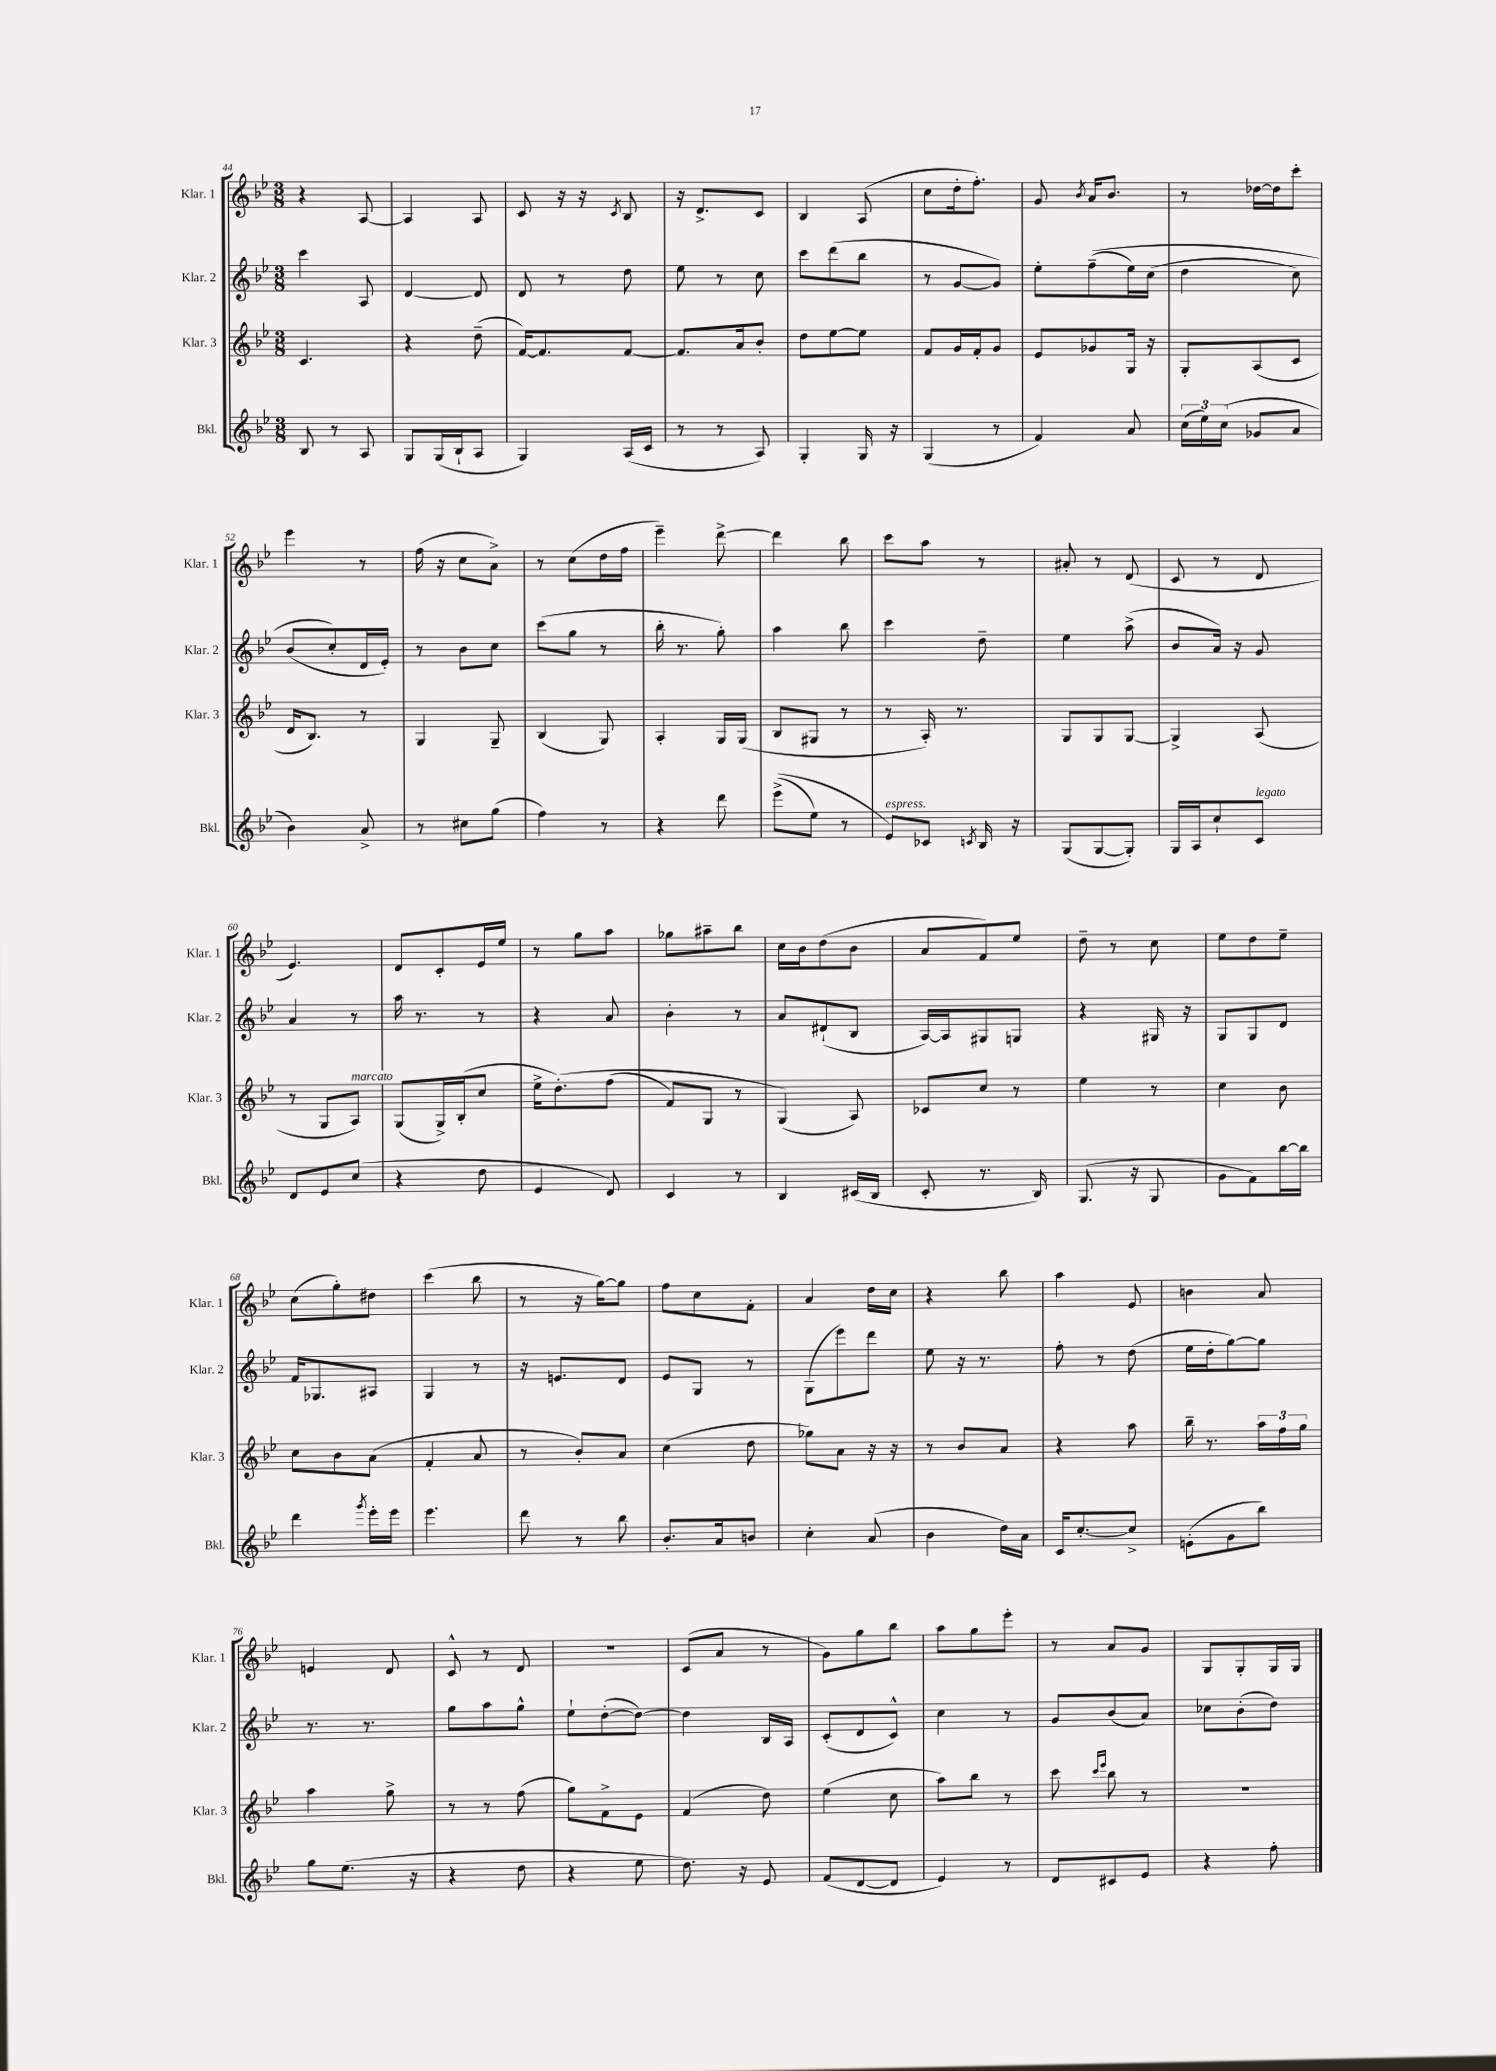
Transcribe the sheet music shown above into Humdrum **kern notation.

**kern	**kern	**kern	**kern
*staff4	*staff3	*staff2	*staff1
*clefG2	*clefG2	*clefG2	*clefG2
*k[b-e-]	*k[b-e-]	*k[b-e-]	*k[b-e-]
*M3/8	*M3/8	*M3/8	*M3/8
8B-	4.c	4ccc	4r
8r	.	.	.
8A	.	8A	[8A
=	=	=	=
8G	4r	[4d	4A]
(16G	.	.	.
16B-`	.	.	.
8A	(8dd~	8d]	8A
=	=	=	=
4G)	[16f)	8d	8c
.	8.f]	.	.
.	.	8r	16r
.	.	.	16r
.	.	.	8qc
(16A	[8f	8dd	8B-
16c	.	.	.
=	=	=	=
8r	8.f]	8ee-	16r
.	.	.	8.d^
8r	.	8r	.
.	16a	.	.
8A)	8b-'	8cc	8c
=	=	=	=
4G'	8dd	8ccc	4B-
.	[8ee-	(8ddd	.
16G	8ee-]	8bb-	(8A
16r	.	.	.
=	=	=	=
(4G	8f	8r	8cc
.	16g	[8g	16dd'
.	16f'	.	8.ff')
8r	8g	8g])	.
=	=	=	=
4f)	8e-	8ee-'	8g
.	.	.	8qb-
.	8g-	&((8ff~	16a
.	.	.	8.b-
8a	16G	16ee-)	.
.	16r	(16cc	.
=	=	=	=
(24cc	8G'	4dd	8r
24ee-)	.	.	.
(24cc	.	.	.
8g-	(8A	.	[16dd-
.	.	.	16dd-]
8a	8c	8cc)	8ccc'
=	=	=	=
4b-)	16d	(8b-	4eee-
.	8.B-)	.	.
.	.	8cc'&)	.
8a^	8r	16d	8r
.	.	16e-')	.
=	=	=	=
8r	4G	8r	(16ff
.	.	.	16r
8cc#	.	8b-	8cc
(8gg	8G~	8cc	8a^)
=	=	=	=
4ff)	(4B-	(8ccc	8r
.	.	8gg	(8cc
8r	8G)	8r	16dd
.	.	.	16ff
=	=	=	=
4r	4A'	16bb-'	4eee-~)
.	.	8.r	.
8ddd	16G	8gg')	[8ddd^
.	(16G	.	.
=	=	=	=
&((8eee-^	8B-	4aa	4ddd]
8ee-)	8G#	.	.
8r	8r	8bb-	8bb-
=	=	=	=
8e-&)	8r	4ccc	8ccc
8c-	16A')	.	8aa
.	8.r	.	.
8qc	.	.	.
16B-	.	8dd~	8r
16r	.	.	.
=	=	=	=
(8G	8G	4ee-	8a#'
[8G	8G	.	8r
8G'])	[8G	(8aa^	(8d
=	=	=	=
16G	4G^]	8b-	8c
16A	.	.	.
8cc`	.	16a)	8r
.	.	16r	.
8c	(8A	8g	8d
=	=	=	=
8d	8r	4a	4.e-)
8e-	8G	.	.
(8cc	8A)	8r	.
=	=	=	=
4r	(8G	16aa	8d
.	.	8.r	.
.	16G^)	.	8c'
.	(16B-'	.	.
8dd	8cc	8r	16e-
.	.	.	16ee-
=	=	=	=
4e-	16ee-^	4r	8r
.	&(8.dd')	.	.
.	.	.	8gg
8d)	(8ff	8a	8aa
=	=	=	=
4c	8f)	4b-'	8gg-
.	8G	.	8aa#~
8r	8r	8r	8bb-
=	=	=	=
4B-	(4G&)	8a	16cc
.	.	.	16b-
.	.	(8d#`	(8dd
(16c#	8A)	8B-	8b-
16B-	.	.	.
=	=	=	=
8c'	8c-	[16A)	8a
.	.	16A]	.
8.r	8cc	8G#	8f)
.	8r	8G	8ee-
16B-)	.	.	.
=	=	=	=
(8.G	4ee-	4r	8dd~
.	.	.	8r
16r	.	.	.
8G	8r	16G#	8cc
.	.	16r	.
=	=	=	=
8g	4cc	8G	8ee-
8f)	.	8G	8dd
[16bb-	8b-	8d	8ee-~
16bb-]	.	.	.
=	=	=	=
4ddd	8cc	16f	(8cc
.	.	8.G-	.
.	8b-	.	8gg')
8qggg	.	.	.
16eee-'	(8a	8A#	8dd#
16eee-	.	.	.
=	=	=	=
4.eee-	4f'	4G	(4ccc
.	8a	8r	8bb-
=	=	=	=
8ddd	8r	16r	8r
.	.	8.e	.
8r	8b-')	.	16r
.	.	.	[16gg)
8bb-	8a	8d	8gg]
=	=	=	=
8.b-'	(4cc	8e-	8ff
.	.	8G	8cc
16a	.	.	.
8b	8dd	8r	8f'
=	=	=	=
4cc'	8gg-)	(8G	4a
.	8a	8eee-)	.
(8a	16r	8ddd	16dd
.	16r	.	16cc
=	=	=	=
4b-	8r	8ee-	4r
.	8b-	16r	.
.	.	8.r	.
16dd)	8a	.	8bb-
16a	.	.	.
=	=	=	=
16c	4r	8ff'	4aa
[8.cc'	.	.	.
.	.	8r	.
8cc^]	8aa	(8dd	8e-
=	=	=	=
(8e'	16bb-~	16ee-	4b
.	8.r	16dd'	.
8g	.	[8gg)	.
8bb-)	24aa	8gg]	8a
.	24ff	.	.
.	24gg	.	.
=	=	=	=
8gg	4aa	8.r	4e
(8.ee-	.	.	.
.	.	8.r	.
.	8gg^	.	8d
16r	.	.	.
=	=	=	=
4r	8r	8gg	8c^^
.	8r	8aa	8r
8dd	(8ff	8gg^^	8d
=	=	=	=
4r	8gg)	8ee-`	4.r
.	8f^	([8dd'	.
8ee-	8e-	8dd_)	.
=	=	=	=
8.dd)	(4f	4dd]	(8c
.	.	.	8a
16r	.	.	.
8e-	8dd)	16B-	8r
.	.	16A	.
=	=	=	=
(8f	(4ee-	(8c'	8g)
[8d	.	8d	8gg
8d]	8cc	8c^^)	8bb-
=	=	=	=
4e-)	8aa)	4cc	8aa
.	8bb-	.	8gg
8r	8r	8r	8eee-'
=	=	=	=
8d	8ccc	8g	8r
.	16qqccc	.	.
.	16qqeee-	.	.
8c#	8bb-	(8b-	8a
8e-	8r	8a)	8g
=	=	=	=
4r	4.r	8cc-	8G
.	.	(8b-'	8G'
8ff'	.	8dd)	16G
.	.	.	16G
==	==	==	==
*-	*-	*-	*-
